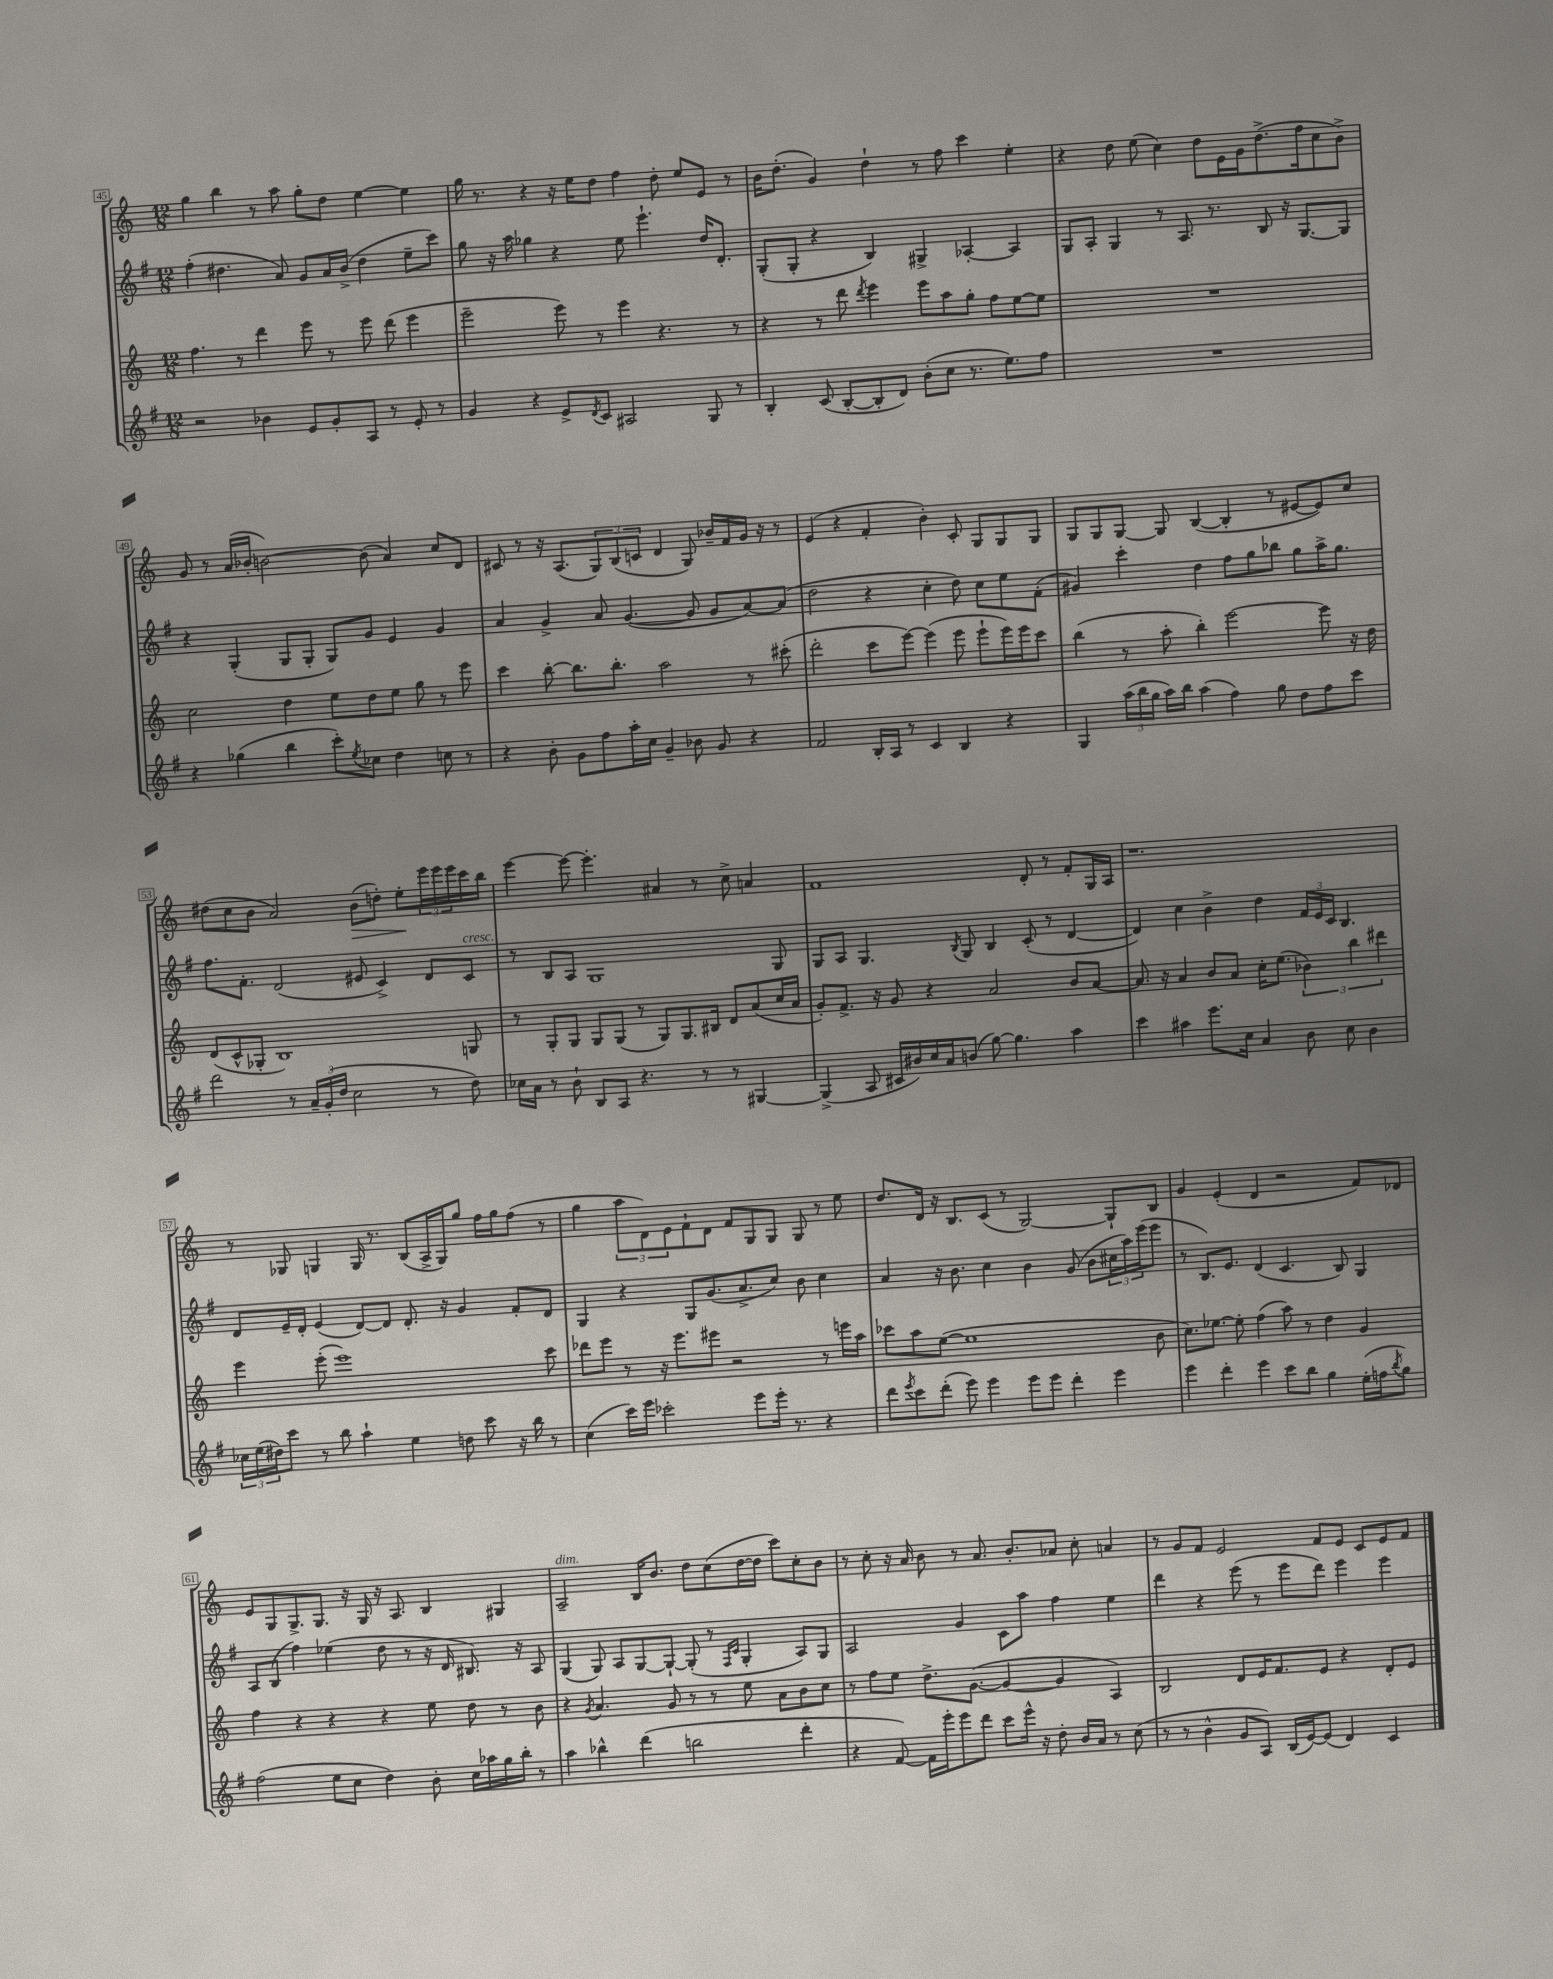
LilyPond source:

<<
\new StaffGroup <<
\new Staff = "s0" {
    \clef treble \key c \major \numericTimeSignature \time 12/8
    g''4 b''4 r8 a''8 g''8-. d''8 e''4~ e''4 |
    g''16 r8. r4 r16 e''16 d''8 f''4 d''8-. e''8 e'8 r8 |
    b'16 d''8.-.( g'4) d''4-! r8 f''8 c'''4 e''4-. |
    r4 d''8 e''8( c''4) d''8 e'16 g'16 d''8.->( f''16 c''8 b'8->) |
    g'8 r8 a'16( bes'16-. b'2~) b'8( a'4) c''8 d'8 |
    cis'8 r8 r16 a8.( \tuplet 3/2 { g8) b8( c'8 } d'4 g8) bes'16-- f'16 g'16 r16 r8 |
    e'4( r4 f'4-. b'4-.) c'8-. g8 g8 g8 |
    g8 g8 g8~ g8 b4~( b4-. r8 eis'8~ eis'8) c''8 |
    dis''8( c''8 b'8 a'2) b'8\>( d''8-.) e''8-.\! \tuplet 3/2 { e'''16 e'''16 e'''16 } c'''16 b''16 |
    e'''4~ e'''8~ e'''4.-. ais'4 r8 c''8-> a'4 |
    f'1 d'8-. r8 f'8-. g16 a16 |
    r1. |
    r8 ges8 g4 g16 r8. b8( a16-> g16) g''8 f''16 g''16 f''8( r8 |
    g''4 \tuplet 3/2 { a''8 d'8) e'8 } f'8-! d'8 f'8 g8 g8 g8 r8 e''8 |
    d''8. d'16 r16 b8. c'8( r8 g2~) g8-! b8 |
    g'4 e'4-.( d'4 r2 f'8) des'8 |
    e'8 g8 g8.-> g8. r16 g16 r16 a8. b4 gis4 |
    a2--^\markup { \italic "dim." } b16 b'8. d''8 c''8( d''16~ d''16 c'''8) c''8-. b'8 |
    r8 c''8-. r16 a'16 b'8 r8 a'8. b'8.-. aes'8 c''8-. a'4 |
    r8 g'8 f'8 e'2 f'8 e'8 c'8 e'8 f'8 \bar "|." |
}
\new Staff = "s1" {
    \clef treble \key g \major \numericTimeSignature \time 12/8
    fis''4-.( dis''4. a'8) g'8 a'16 b'16->( dis''4 e''8-- c'''8) |
    g''8 r16 a''16 ges''4 r4 e''8 e'''4.-! d''16 d'8.-. |
    g8-.( g8-. r4 b4) gis4-> aes4~-. aes4 |
    g8 a8-. g4 r8 a8. r8. b8 r16 g8.~ g8 |
    r4 g4-.( g8 g8-. g8) g'8 e'4 g'4 |
    a'4 g'4-> a'8 g'4.~( g'8 g'8 a'8~) a'8( |
    d''2 r4 c''4-. d''8) c''8 e''8 fis'8-.( |
    gis'4) c'''4-. d''4 fis''8 g''8 bes''8 g''8 a''16-> g''8. |
    fis''8. fis'8.-. d'2( eis'8 c'4->) d'8 c'8^\markup { \italic "cresc." } |
    r8 b8 a8 g1 g8 |
    g8 a8 g4. \acciaccatura { b8 } g8 b4 c'8-.( r8 d'4~ |
    d'4) c''4 b'4-> d''4 \tuplet 3/2 { fis'16 e'16 c'16 } b4. |
    d'8 e'16-- d'16-. e'4( d'8~) d'8 d'8.-. r16 g'4 fis'8-. d'8 |
    g4 r4 g8 g'8.( a'8.-> c''8) b'8 c''4 |
    a'4 r16 b'8. c''4 b'4 g'8( b'8 \tuplet 3/2 { cis''16 a''16) e'''16( } e'''8 |
    r8 b8.) e'8. d'4( c'4. b8) g4 |
    a8 b8( fis''4) ees''4( d''8 r8 r16 d'16 bis8.) r16 a8 |
    g4( g8) a8 g8~ g8~-! g8-.( r8 \grace { fis16 c'16 } g4-. a8) g8 |
    a2 g'4 c'8 a''8 fis''4 e''4 |
    d'''4 r4 e'''8( r8 e'''8 d'''8) e'''4 e'''4 \bar "|." |
}
\new Staff = "s2" {
    \clef treble \key c \major \numericTimeSignature \time 12/8
    f''4. r8 d'''4 e'''8 r8 e'''8 d'''8( e'''4 |
    e'''2-- e'''8) r8 e'''4 r4. r8 |
    r4 r8 d'''8 \acciaccatura { d'''8 } e'''4 e'''8 a''8 g''8-. f''8 e''8~ e''8 |
    R1. |
    c''2 d''4 e''8 d''8 e''8 g''8 r8 e'''8 |
    c'''4 b''8~-. b''8. b''8.-. a''2 r8 cis'''8-.( |
    d'''2-. c'''8 e'''8~) e'''4( e'''8 e'''8-! e'''16) e'''16 c'''8 |
    b''4( r8 a''8-. b''4-.) e'''2~ e'''8 r16 d''16 |
    d'8( c'8-^ ges8-. b1) g8 |
    r8 g8-. g8 g8 g8( r8 g8) g8. bis16 d'8 a'8( c''16 a'16 |
    g'8-.) f'8.-> r16 g'8 r4 a'2 b'8 a'8~ |
    a'8. r16 a'4 b'8 a'8 c''16-. e''8.( \tuplet 3/2 { bes'4) b''4 dis'''4 } |
    e'''4 e'''8-.( e'''1) c'''8 |
    des'''8 e'''8 r8 r16 e'''8. eis'''8 r2 r8 e'''16 a''16 |
    ces'''8 a''8 e''8~( e''1 b'8 |
    c''8.) ees''8.~ ees''8-. f''4( a''8) r8 d''4 g'4 |
    f''4 r4 r4 r4 e''8 d''8 r8 b'8 |
    r4 \acciaccatura { g'8 } a'4. g'8 r8 r8 e''8 a'8 b'8 c''8 |
    r8 f''8 e''8 d''8.-> g'8.~( g'4~ g'4 a4) |
    b2 d'8 e'16 f'8. e'8 r4 d'8-. e'8 \bar "|." |
}
\new Staff = "s3" {
    \clef treble \key g \major \numericTimeSignature \time 12/8
    r2 bes'4 e'8 g'8-. a8 r8 e'8-. r8 |
    g'4 r4 e'8-> \acciaccatura { d'8 } c'8 ais2 g8 r8 |
    b4-. c'8( b8~-. b8-. d'8) b'8-.( c''8 r8. e''8.) fis''8 |
    R1. |
    r4 ges''4( b''4 c'''8-.) \acciaccatura { e''8 } ces''8 d''4 c''8 r8 |
    r4 b'8-. g'8 fis''8 a''16-. c''16 g'4-- bes'8 g'8 r4 |
    fis'2 b16-. a16 r8 c'4 b4 r4 |
    g4 \tuplet 3/2 { a''16( b''16 g''16 } a''16) b''16 a''4( fis''4) g''8 d''8 fis''8 c'''8 |
    d'''2 r8 \tuplet 3/2 { a'16-- g'16-.( d''16 } c''2 r8 d''8) |
    ces''16 a'16 r8 b'8-! b8 a8 r4. r8 r8 gis4~ |
    gis4->( a8 cis'16 bis'16) c''16 a'16 b'8( g''8~) g''4. a''4 |
    c'''4 ais''4 e'''8. c''16 a'4 b'8 c''8 b'4 |
    \tuplet 3/2 { ces''16 e''16( dis''16) } c'''8 r8 b''8 a''4-! e''4 d''8 c'''8 r16 b''16 r8 |
    c''4( c'''16) e'''16 ces'''2-. e'''8 e'''16-. r8. r4 |
    d'''8 \acciaccatura { e'''8 } c'''8 d'''8-.( e'''8) e'''4 e'''8 e'''8 d'''4-. e'''4 |
    e'''4 d'''4-. e'''4 c'''8 b''8 g''4 e''16-.( f''16 \acciaccatura { b''8 } g''8) |
    fis''2( e''8 c''8 d''4) b'8-. c''16 aes''16 g''16 b''16-. r8 |
    a''4 bes''4-^ d'''4( b''2 d'''4-. |
    r4 fis'8~) fis'16 e'''16-. e'''8 d'''8 c'''8 e'''16-^ r16 d''8-. b'16 a'16 r8 c''8( |
    r8 r8 b'4-^ g'8 a8) b16( e'16~) e'8( d'4) c'4 \bar "|." |
}
>>
>>
\layout { \context { \Score currentBarNumber = #45 \override BarNumber.stencil = #(make-stencil-boxer 0.1 0.3 ly:text-interface::print) } }
